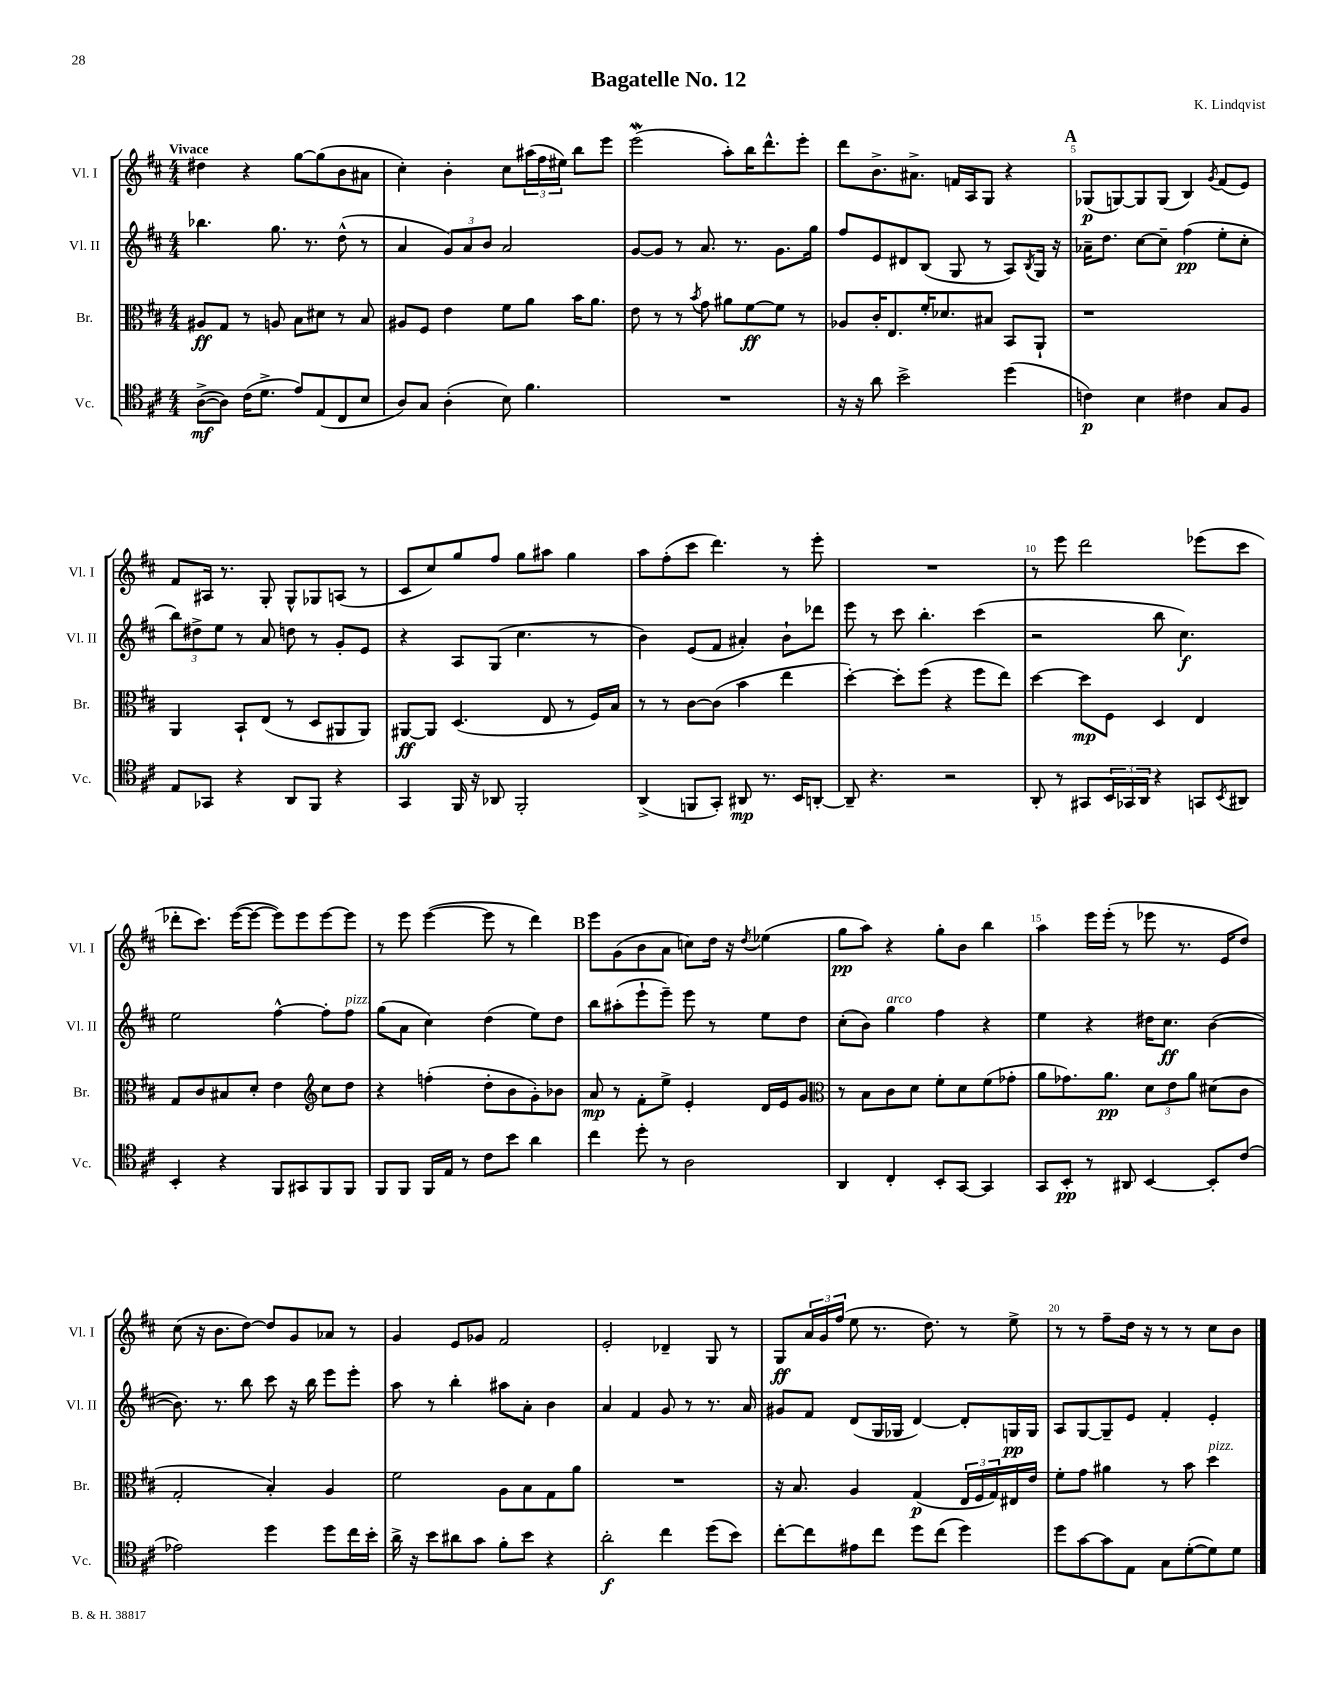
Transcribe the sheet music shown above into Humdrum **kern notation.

**kern	**kern	**kern	**kern
*staff4	*staff3	*staff2	*staff1
*clefC4	*clefC3	*clefG2	*clefG2
*k[f#c#]	*k[f#c#]	*k[f#c#]	*k[f#c#]
*M4/4	*M4/4	*M4/4	*M4/4
([8A^	8A#	4.bb-	4dd#
8A])	8G	.	.
(16c#	8r	.	4r
8.d^	.	.	.
.	8A	8.gg	.
8e)	8B	.	[8gg
.	.	8.r	.
(8E	8d#	.	(8gg]
8C#	8r	(8dd^^	8b
8B	8B	8r	8a#
=	=	=	=
8A)	8A#	4a	4cc#')
8G	8F#	.	.
(4A'	4e	12g)	4b'
.	.	12a	.
.	.	12b	.
8B)	8f#	2a	8cc#
4.f#	8a	.	(24aa#
.	.	.	24ff#
.	.	.	24ee#)
.	16b	.	8bb
.	8.a	.	.
.	.	.	8eee
=	=	=	=
1r	8e	[8g	(2eee
.	8r	8g]	.
.	8r	8r	.
.	8qb	.	.
.	8g	8.a	.
.	8a#	.	8aa')
.	.	8.r	.
.	[8f#	.	16bb
.	.	.	8.ddd^^
.	8f#]	8.g	.
.	8r	.	8eee'
.	.	16gg	.
=	=	=	=
16r	8A-	8ff#	8ddd
16r	.	.	.
8a	16c#'	8e	8.b^
.	8.E	.	.
2b^	.	8d#	.
.	.	.	8.a#^
.	16f#'	(8B	.
.	8.d-	.	.
.	.	8G	16f
.	.	.	16A
.	8B#	8r	8G
(4dd	8BB	8A)	4r
.	.	8qB	.
.	8AA`	16G	.
.	.	16r	.
=	=	=	=
4c)	1r	16a-~	(8G-
.	.	8.dd	.
.	.	.	[8G)
4B	.	[8cc#	8G]
.	.	8cc#~]	(8G
4c#	.	(4ff#	4B)
.	.	.	8qg
8G	.	8ee'	(8f#
8F#	.	8cc#'	8e)
=	=	=	=
8E	4AA	12bb)	8f#
.	.	12dd#^	.
8GG-	.	.	16A#
.	.	12ee	.
.	.	.	8.r
4r	8BB`	8r	.
.	(8E	8a	8G'
8AA	8r	8dd	8G^^
8FF#	8D	8r	8G-
4r	8AA#	8g'	(8A
.	8AA#)	8e	8r
=	=	=	=
4GG	[8AA#	4r	8c#
.	8AA#]	.	8cc#)
16FF#	(4.D	8A	8gg
16r	.	.	.
8AA-	.	(8G	8ff#
2FF#'	.	4.cc#	8gg
.	8E	.	8aa#
.	8r	.	4gg
.	16F#)	8r	.
.	16B	.	.
=	=	=	=
(4AA^	8r	4b)	8aa
.	8r	.	(8ff#'
8FF	[8c#	(8e	8ccc#
8GG')	(8c#]	8f#	4.ddd)
8AA#	4b	4a#')	.
8.r	.	.	.
.	4ee	8b`	8r
16BB	.	.	.
[8AA'	.	8ddd-	8eee'
=	=	=	=
8AA~]	[4dd')	8eee	1r
4.r	.	8r	.
.	8dd']	8ccc#	.
.	(8ff#	4.bb'	.
2r	4r	.	.
.	8ff#	(4ccc#	.
.	8ee)	.	.
=	=	=	=
8AA'	[4dd	2r	8r
8r	.	.	8eee
8GG#	8dd]	.	2ddd
24BB	8F#	.	.
24GG-	.	.	.
24AA	.	.	.
4r	4D	8bb	.
.	.	4.cc#)	.
8GG	4E	.	(8eee-
8qBB	.	.	.
8AA#	.	.	8ccc#
=	=	=	=
4BB'	8G	2ee	8ddd-'
.	8c#	.	8.ccc#)
4r	8B#	.	.
.	.	.	([16eee
.	8d'	.	8eee_
8FF#	4e	[4ff#^^	8eee])
8GG#	.	.	8eee
*	*clefG2	*	*
8FF#	8cc#	8ff#']	[8eee
8FF#	8dd	8ff#	8eee]
=	=	=	=
8FF#	4r	(8gg	8r
8FF#	.	8a	8eee
16FF#	(4ff'	4cc#)	([4eee
16E	.	.	.
8r	.	.	.
8c#	8dd'	(4dd	8eee]
8b	8b	.	8r
4a	8g')	8ee)	4ddd)
.	8b-	8dd	.
=	=	=	=
4cc#	8a	8bb	8eee
.	8r	(8aa#'	(8g
8dd'	8f#'	8eee`	8b
8r	8ee^	8eee~)	8a
2A	4e'	8eee	8cc)
.	.	8r	16dd
.	.	.	16r
.	.	.	8qdd
.	16d	8ee	(4ee-
.	16e	.	.
.	8g	8dd	.
=	=	=	=
*	*clefC3	*	*
4AA	8r	(8cc#'	8gg
.	8B	8b)	8aa)
4C#'	8c#	4gg	4r
.	8d	.	.
8BB'	8f#'	4ff#	8gg'
[8GG	8d	.	8b
4GG]	(8f#	4r	4bb
.	8g-'	.	.
=	=	=	=
8GG	8a	4ee	4aa
8BB'	8.g-)	.	.
8r	.	4r	16eee
.	8.a	.	(16eee'
8AA#	.	.	8r
[4BB	12d	16dd#	8eee-
.	.	8.cc#	.
.	12e	.	.
.	.	.	8.r
.	12a	.	.
8BB']	(8d#	([4b	.
.	.	.	16e
(8c#	8c#	.	8dd)
=	=	=	=
2e-)	2G'	8.b])	(8cc#
.	.	.	16r
.	.	8.r	8.b
.	.	8bb	[8dd)
4dd	4B')	8ccc#	8dd]
.	.	16r	8g
.	.	16bb	.
8dd	4A	8eee	8a-
16cc#	.	8eee'	8r
16b'	.	.	.
=	=	=	=
16a^	2f#	8aa	4g
16r	.	.	.
8b	.	8r	.
8a#	.	4bb'	8e
8g	.	.	8g-
8f#'	8A	8aa#	2f#
8b	8B	8a'	.
4r	8G	4b	.
.	8a	.	.
=	=	=	=
2a'	1r	4a	2e'
.	.	4f#	.
4cc#	.	8g	4d-~
.	.	8r	.
(8dd	.	8.r	8G
8b)	.	.	8r
.	.	16a	.
=	=	=	=
[8cc#'	16r	8g#	8G
.	8.B	.	.
8cc#]	.	8f#	24a
.	.	.	24g
.	.	.	(24ff#
8e#	4A	(8d	8ee
8cc#	.	16G	8.r
.	.	16G-	.
8dd	(4G	[4d)	.
.	.	.	8.dd)
(8cc#	.	.	.
4dd)	24E	8d']	8r
.	24F#	.	.
.	24G)	.	.
.	16E#	16G	8ee^
.	16e	16G	.
=	=	=	=
8dd	8f#'	8A	8r
[8g	8g	[8G	8r
8g]	4a#	8G~]	8ff#~
8E	.	8e	16dd
.	.	.	16r
8G	8r	4f#'	8r
([8d'	8b	.	8r
8d])	4dd	4e'	8cc#
8d	.	.	8b
==	==	==	==
*-	*-	*-	*-
